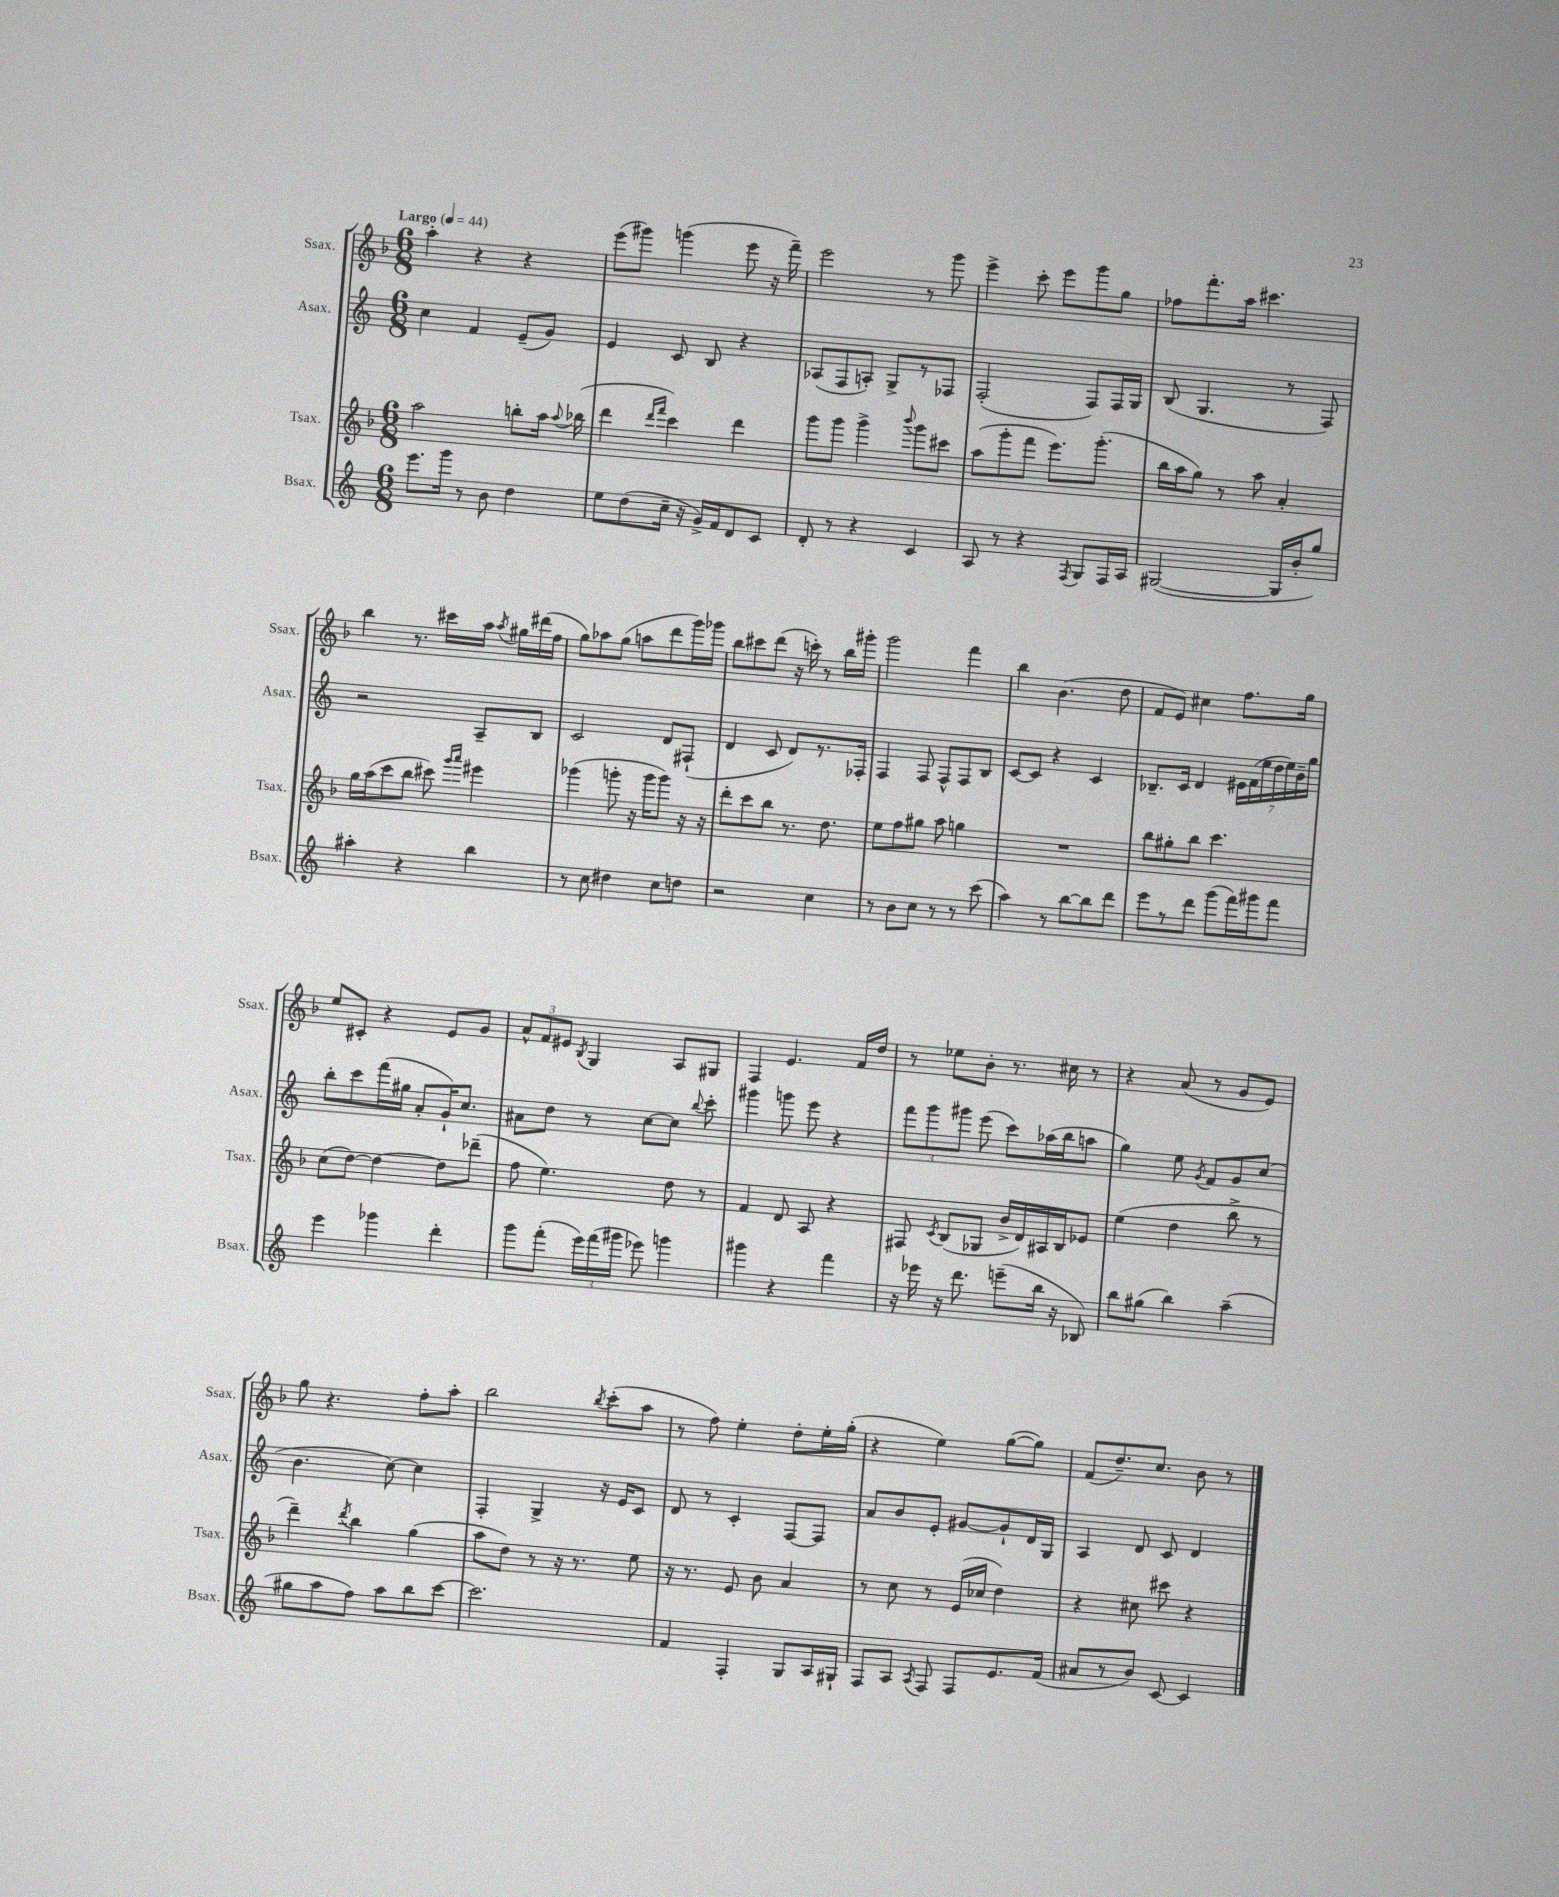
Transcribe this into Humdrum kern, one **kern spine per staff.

**kern	**kern	**kern	**kern
*staff4	*staff3	*staff2	*staff1
*clefG2	*clefG2	*clefG2	*clefG2
*k[]	*k[b-]	*k[]	*k[b-]
*M6/8	*M6/8	*M6/8	*M6/8
*MM44	*MM44	*MM44	*MM44
8.eee\L	2aa\	4cc\	4aa'\
16ggg\Jk	.	.	.
8r	.	4f/	4r
8b\	.	.	.
4dd\	8bb'\L	(8e~/L	4r
.	16aa\Jk	8g/J)	.
.	8qqaa/	.	.
.	(16bb-\	.	.
=	=	=	=
8ee\L	4ddd\	4e/	(8eee\L
(8dd\	.	.	8ggg#\J)
.	16qqddd/LL	.	.
.	16qqfff/JJ	.	.
16cc~\Jk	4ccc\)	8c/	(4ggg\
16r	.	.	.
16g^/LL)	.	8B/	.
16f/J	.	.	.
8d/	4ddd\	4r	8eee\
8c/J	.	.	16r
.	.	.	16fff~\)
=	=	=	=
8d'/	8ggg\L	(8A-/L	2eee\
8r	8ggg\J	8F/	.
4r	4ggg^\	8A'/J)	.
.	.	8G^/L	.
.	8qqbbb-/	.	.
4c/	8ggg\L	8r	8r
.	8ccc#\J	8F-/J	8ggg\
=	=	=	=
8A/	(8aa\L	(2F'/	4eee^\
8r	8ggg'\	.	.
4r	8fff\J	.	8ccc'\
.	8.eee\L)	.	8eee\L
8qF/	.	.	.
8G/L	.	8F/L)	8ggg\
.	(8.ggg'\J	.	.
16F/L	.	16F/L	8gg\J
16A/JJ	.	16G/JJ	.
=	=	=	=
([2G#/	16bb-\LL	(8B/	8ff-\L
.	16aa\J	.	.
.	8gg\J)	4.G/	8.fff'\
.	8r	.	.
.	.	.	16aa\Jk
.	8aa\	.	4.ccc#\
16G#/]LL	4a'/	8r	.
16b'/J	.	.	.
8gg/J)	.	8F/)	.
=	=	=	=
4aa#'\	16gg\LL	2r	4bb-\
.	(16aa\J	.	.
.	8ccc\	.	.
4r	8bb-\J	.	8.r
.	8ccc#\)	.	.
.	.	.	16ccc#\LL
.	16qqggg/LL	.	.
.	16qqaaa/JJ	.	.
4bb\	4eee#\	8A~/L	16aa\JJ
.	.	.	8qaa/
.	.	.	16gg#\LL
.	.	8B/J	(16ddd#\
.	.	.	16ff\JJ
=	=	=	=
8r	(4ggg-\	2c/	8gg\L)
8cc\	.	.	8aa-\
4dd#\	8ggg'\	.	(8gg\J
.	16r	.	8aa\L
.	16ggg\LK	.	.
8cc\L	8ggg\J)	8d/L	8ddd\
8dd\J	16r	(8F#`/J	16ggg\L)
.	16r	.	16ggg-\JJ
=	=	=	=
2r	8ddd'\L	4d/	8bb-\L
.	8ccc\	.	8ccc#\
.	8bb-\J	8c/	(8ddd\J
.	8.r	8d/L)	16r
.	.	.	16ccc'\)
4cc\	.	8.r	8r
.	8.dd\	.	.
.	.	.	16bb-\LL
.	.	16F-'/Jk	16ggg#'\JJ
=	=	=	=
8r	8ee\L	4F/	2ggg\
8b\L	8ff\	.	.
8cc\J	8gg#\J	8F/	.
8r	8aa\	8F^^/L	.
8r	4gg\	8F/	4fff\
(8ccc\	.	8B/J	.
=	=	=	=
4aa\)	2.r	[8c/L	4bb-\
.	.	8c/]J	.
8r	.	4r	(4.b-\
[8bb\L	.	.	.
8bb\]	.	4c/	.
8ddd\J	.	.	8dd\
=	=	=	=
8eee\L	8bb-\L	8.B-~/L	8f/L
8r	8gg#'\	.	8e/J)
.	.	16c/Jk	.
8ddd\J	8bb-\J	4d/	4cc#\
(8ggg\L	4.ccc\	.	.
16fff\L)	.	28e#\LL	8.ff\L
.	.	(28f\	.
16ggg#\J	.	.	.
.	.	28ee\	.
.	.	28dd\	.
8fff\J	.	.	.
.	.	28ee\)	.
.	.	28b~\	.
.	.	.	16gg\Jk
.	.	28gg\JJ	.
=	=	=	=
4eee\	(8cc\L	8bb'\L	8ee/L
.	[8dd\J)	8ccc\	8c#'/J
4ggg-\	4dd\_	(16fff\L	4r
.	.	16gg#\JJ	.
.	.	8a'/L	.
4ddd'\	8dd\]L	16g`/K)	8e/L
.	.	8.cc/J	.
.	(8ddd-~\J	.	8g/J
=	=	=	=
8ggg\L	8ff\	8a#\L	12a^^/L
.	.	.	12f/
(8fff'\J	4.ee\)	8dd\J	.
.	.	.	12e#/J
.	.	.	8qB-/
24eee\LL)	.	8r	4G/
(24fff\	.	.	.
24ggg#\JJ	.	.	.
8eee-\)	.	[8cc\L	.
4ggg\	8dd\	8cc\]J	8A/L
.	.	8qqbb/	.
.	8r	8ccc'\	8G#/J
=	=	=	=
4ggg#\	4f/	4ggg#\	4F/
4r	8d/	8ggg\	4.e/
.	8A/	8eee\	.
4fff\	4r	4r	.
.	.	.	16f/LL
.	.	.	16dd/JJ
=	=	=	=
16r	8F#/	12fff\L	8r
16eee-\	.	.	.
.	.	12ggg\	.
.	8qc/	.	.
16r	(8B-/L	.	8ee-\L
.	.	12ggg#\J	.
8.ddd\	.	.	.
.	8G-/J	(8eee\	8b-'\J
(8eee~\L	16b-^/LL	8ccc\L)	8.r
.	16d/)	.	.
16bb\Jk	16A#/	(16aa-\L	.
16r	16B-/J	16bb\J	16cc#\
8B-/)	8e-/J	8aa\J	8r
=	=	=	=
8bb\L	(4ee\	4gg\)	4r
(8gg#\J	.	.	.
4bb\)	4dd\	8ee\	(8a/
.	.	8qg/	.
.	.	8f/L	8r
(4aa~\	8bb-^\	8g/	8g/L
.	8r	(8cc/J	8e/J)
=	=	=	=
8gg#\L	4ddd~\)	4.b\	8gg\
8aa\	.	.	4.r
.	8qddd/	.	.
8ff\J)	4bb-\	.	.
8aa\L	.	[8cc\)	.
8bb\	(4gg\	4cc\]	8ff'\L
[8ccc\J	.	.	8aa'\J
=	=	=	=
2.ccc\]	8aa\L	4F'/	2bb-\
.	8dd\J)	.	.
.	8r	4G^/	.
.	16r	.	.
.	8.r	.	.
.	.	.	8qbb-/
.	.	16r	(8ccc'\L
.	.	16e/LK	.
.	8ee\	8c/J	8aa\J
=	=	=	=
4f/	16r	8d/	8r
.	8.r	.	.
.	.	8r	8ff\)
4F'/	8e/	4c'/	4ee'\
.	8b-\	.	.
8G/L	4a/	[8F/L	8dd'\L
16A/L	.	8F/]J	16ee'\L
16G#`/JJ	.	.	(16gg'\JJ
=	=	=	=
8F/L	8r	8a/L	4r
8A/J	8cc\	8b/	.
8qA/	.	.	.
8F/	8r	8e'/J	4ee\)
8F/L	(16e/LL	[8g#/L	.
.	16cc-/JJ	.	.
8.e/	4dd\)	8g#`/]	([8gg\L
.	.	16d/L	8gg\]J)
(16f/Jk	.	16G/JJ	.
=	=	=	=
8a#/L	4r	4A/	(8f/L
8r	.	.	8.dd~/)
8b/J)	8cc#\	8d/	.
.	.	.	8.cc/J
[8c/	8ccc#\	8c/	.
4c/]	4r	4d/	8b-\
.	.	.	8r
==	==	==	==
*-	*-	*-	*-
